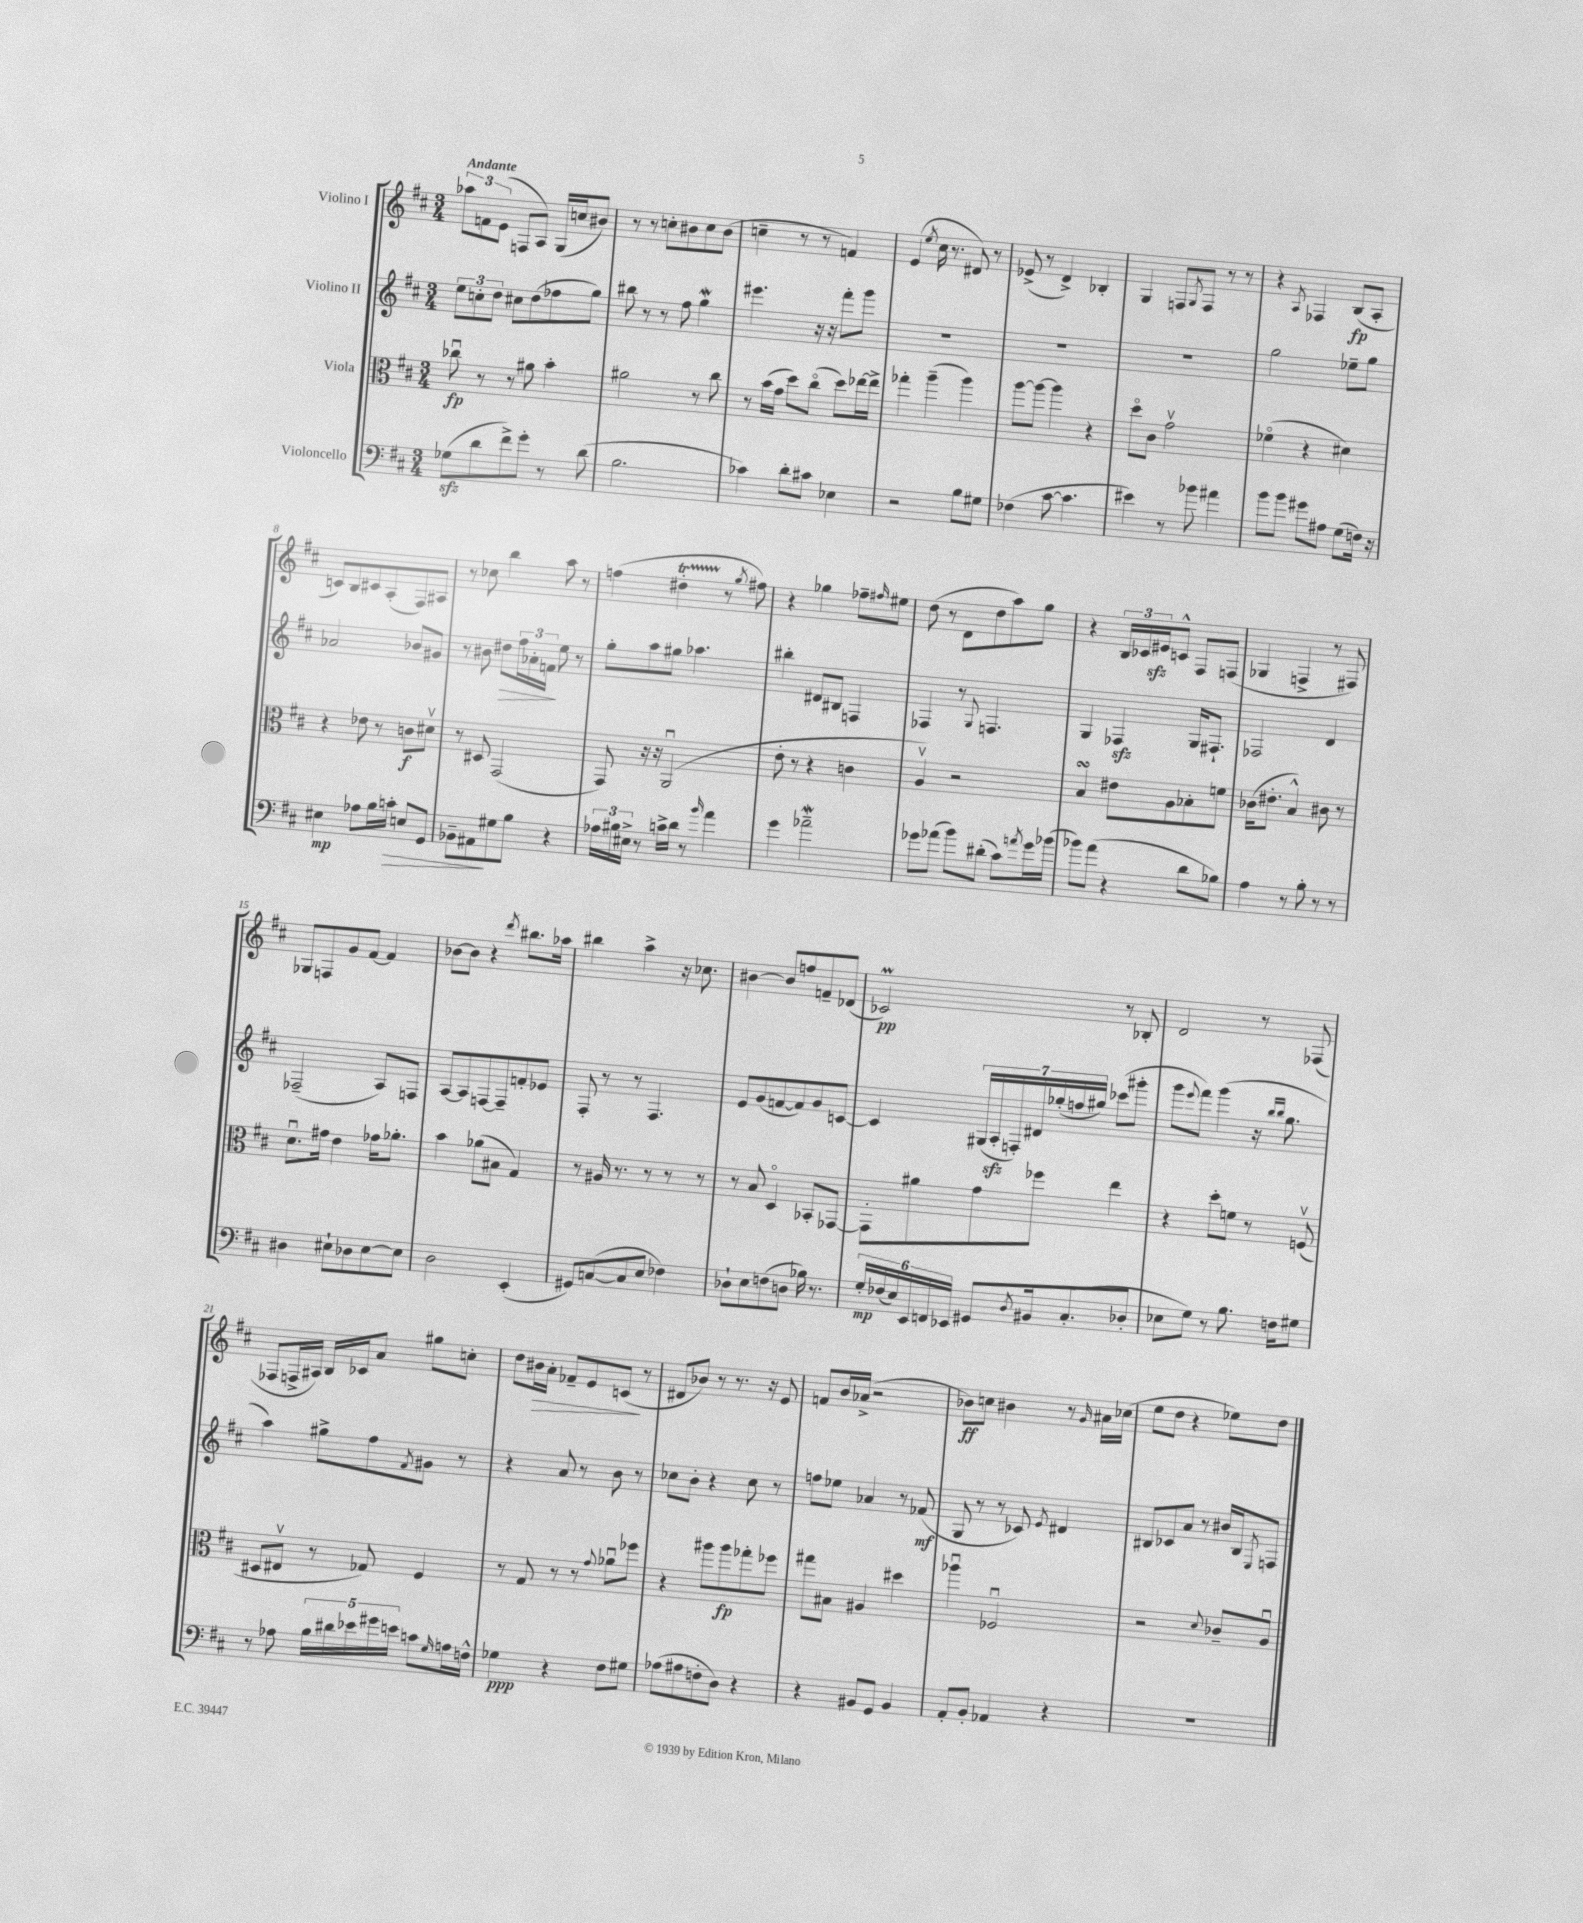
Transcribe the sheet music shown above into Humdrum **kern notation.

**kern	**kern	**kern	**kern
*staff4	*staff3	*staff2	*staff1
*clefF4	*clefC3	*clefG2	*clefG2
*k[f#c#]	*k[f#c#]	*k[f#c#]	*k[f#c#]
*M3/4	*M3/4	*M3/4	*M3/4
(8G-\L	8cc-u\	12ee\L	12aa-\L
.	.	12cc'\	12f\
8d\	8r	.	.
.	.	12dd\J	(12e\J
8f#^\)	8r	8cc#\L	8F/L
8g'\J	8a#\	(8dd\	8A/J)
8r	4b'\	8ff-\	(16G/LL
.	.	.	16cc/J
(8d\	.	8gg\J)	8b#/J)
=	=	=	=
2.B\	2a#\	8bb#\	8r
.	.	8r	8r
.	.	8r	8cc'\L
.	.	8ff#\	8b#\
.	8r	4gg\	8cc\
.	8cc#\	.	(8b#\J
=	=	=	=
4c-\)	8r	4.eee#\	4cc~\
.	(16b\LL	.	.
.	16g\JJ	.	.
8d'\L	8dd\L)	.	8r
8c#\J	(8cc#o\J	16r	8r
.	.	16r	.
4E-\	8dd\L)	8fff#'\L	4f/)
.	[16ee-\L	8ggg\J	.
.	16ee-^\]JJ	.	.
=	=	=	=
2r	4gg-'\	2.r	(4e/
.	.	.	8qee/
.	(4aa~\	.	16cc#\
.	.	.	8.r
8B\L	4aa\)	.	8d#/)
8G#\J	.	.	8r
=	=	=	=
(4F-\	[8aa\L	2.r	(8e-^/
.	8aa\_J	.	8r
[8c#\	4aa\]	.	4d^/)
4.c#\]	.	.	.
.	4r	.	4B-'/
=	=	=	=
4e#\)	8ddo\L	2.r	4G/
.	8c#\J	.	.
8r	2gv\	.	8F/L
.	.	.	8qG/
8b-\	.	.	8F/J
4a#\	.	.	8r
.	.	.	8r
=	=	=	=
8b\L	(4f-o\	2gg\	4r
8b\J	.	.	.
.	.	.	8qA/
8g#\L	4r	.	4F-/
8A#\J	.	.	.
(8G\L	4d#\)	8ee-~\L	(8B/L
16F\Jk)	.	8gg\J	8A'/J
16r	.	.	.
=	=	=	=
4E#\	4r	2a-/	8c/L)
.	.	.	8B/
8A-\L	8e-\	.	8c#/
16B\L	8r	.	(8A'/
16c'\JJ	.	.	.
8E/L	8c\L	8b-/L	8F#/)
8GG/J	8d#v\J	8g#/J	8A#/J
=	=	=	=
8BB-~\L	8r	8r	8r
8AA#\	8D#/	8b#\	8cc-\
8G#\	(2GG/	8dd#\L	4bb\
8B\J	.	24ff#\L	.
.	.	24a-'\	.
.	.	24f\JJ	.
4r	.	8ee\	8aa\
.	.	8r	8r
=	=	=	=
24A-\LL	8GG/)	8gg'\L	(4ff\
24B#\	.	.	.
24E#^\JJ	.	.	.
8r	16r	8aa\	.
.	16r	.	.
16c^\LL	(2AAu/	8gg#\J	4dd#'\
16d\JJ	.	.	.
8r	.	4.aa-\	.
16qqb/	.	.	.
4a\	.	.	8r
.	.	.	8qgg/
.	.	.	8ff#\)
=	=	=	=
4g\	8e'\	4bb#'\	4r
.	8r	.	.
2a-~\	4r	8d#/L	4gg-\
.	.	8B#/J	.
.	4c\	4F/	8ff-~\L
.	.	.	16qqff#/
.	.	.	8ee#\J
=	=	=	=
8g-\L	4Av/)	4F-/	(8dd\
(8a-\J	.	.	8r
8b\L)	2r	8r	8d\L
.	.	8qqG/	.
(8d#'\J	.	4.F/	8dd\
8c#\L)	.	.	8aa\)
8qa/	.	.	.
16g-\L	.	.	8gg\J
(16b-\JJ	.	.	.
=	=	=	=
8b-\L)	4B/	4G/	4r
(8a\J	.	.	.
4r	8e#\L	4F-/	24B/LL
.	.	.	24c-/
.	.	.	24e#/J
.	8A\	.	8c^^/J
8d\L	8B-'\	16G/LK	8F#/L
.	.	8.F#`/J	.
8B-\J)	8f\J	.	(8F/J
=	=	=	=
4A\	(16c-\LK	2F-/	4G-/
.	8.e#'\J	.	.
8r	4B^^/)	.	4F^/
8B'\	.	.	.
8r	8c#\	4d/	8r
8r	8r	.	8F#/)
=	=	=	=
4D#\	8.du\L	(2F-~/	8G-/L
.	.	.	8F/
.	16g#\Jk	.	.
8E#`\L	4e\	.	8g/
8D-\	.	.	[8f#/J
[8E#\	16g-\LK	8A/L)	4f#/]
.	8.a-'\J	.	.
8E#\]J	.	8F/J	.
=	=	=	=
2D\	4b\	[8A/L	[8b-\L
.	.	8A/]	8b-\]J
.	(8a-\L	[8F/	4r
.	8B#\J	8F~/]	.
.	.	.	8qddd/
(4EE'/	4G/)	8f'/	8.bb#\L
.	.	8e-/J	.
.	.	.	16aa-\Jk
=	=	=	=
8GG#/L)	8r	8F#'/	4bb#\
([8C/	16A#/	8r	.
.	8.r	.	.
8C/]	.	8r	4aa^\
8E/J	8r	4.F#/	.
4F-\)	8r	.	16r
.	.	.	8.cc-\
.	8r	.	.
=	=	=	=
8D-`\L	8r	8e/L	[4b#\
8E\	8B/	(8g/	.
(8F\	4Do/	[8f/	8b#/]L
8D\J	.	8f/])	8ff/
16B-\)	8BB-'/L	8g/	8f~/
8.r	.	.	.
.	[8GG-/J	[8c/J	(8d-/J
=	=	=	=
24G'/LL	8GG-'\]L	4c/]	2c-/)
(24F-/	.	.	.
24E/)	.	.	.
24EE/	8a#\	.	.
24FF/	.	.	.
24EE-/JJ	.	.	.
8GG#/L	8g\	(28G#/LL	.
.	.	28A'/	.
.	.	28F'/)	.
.	.	28d#/	.
8qD/	.	.	.
16BB#/k	8ff-\J	.	.
.	.	(28gg-'/	.
.	.	28ff/	.
(8.C#'/	.	.	.
.	.	28gg#/JJ)	.
.	4ee\	(8ccc-\L	8r
8D-'/J	.	8ggg#'\J	8B-'/
=	=	=	=
8E-\L	4r	8ggg\L	2d/
.	.	8qqeee/	.
8G\J)	.	8fff#\J)	.
8r	8dd'\L	(4ggg\	.
8.B\	8f\J	.	.
.	8r	16r	8r
.	.	16qqbb/LL	.
.	.	16qqbb/JJ	.
16F\LK	.	8.gg\	.
8G#\J	(8Fv/	.	(8F-/
=	=	=	=
8r	8D#/L	4aa\)	8F-/L
8A-\	8E#v/J	.	16F^/L
.	.	.	16A#/JJ)
20B\LL	8r	8gg#^\L	16B/LL
20d#\	.	.	.
.	.	.	16c-/J
20e-\	.	.	.
.	8G-/)	8ff#\	8a/J
20g#\	.	.	.
20e\JJ	.	.	.
.	.	8qf#/	.
8c\L	4F#/	8g#\J	8gg#\L
16qqG/	.	.	.
16A\L	.	8r	8cc'\J
16F^^\JJ	.	.	.
=	=	=	=
4G-\	8r	4r	8dd\L
.	8G/	.	16b#\L
.	.	.	16a'\JJ
4r	8r	8a/	8f-~/L
.	8r	8r	8e/
.	8qqg/	.	.
8F#\L	8a-u\L	8b\	(8c/J
8G#\J	8ff-\J	8r	8r
=	=	=	=
(8A-\L	4r	8cc-\L	8d#/L
8A#\	.	8b'\J	8b-/J)
8F'\	8aa#\L	4r	8r
8D\J)	8aa#\	.	8.r
4r	8gg-'\	8cc-\	.
.	.	.	16r
.	8ff-\J	8r	8e/
=	=	=	=
4r	8gg#\L	8ff\L	8f/L
.	8B#\J	8ee-\J	16b/L
.	.	.	(16a-^/JJ
8BB#/L	4A#/	4a-/	2r
8GG/J	.	.	.
4BB#/	4dd#\	8r	.
.	.	(8f-/	.
=	=	=	=
8AA'/L	4aa-u\	8G/	8b-\L)
8BB'/J	.	8r	8cc\J
4AA-/	2F-u/	8r	4b#\
.	.	8c-/)	.
.	.	8qe/	.
4r	.	4d#/	8r
.	.	.	16qqg/
.	.	.	16a#\LL
.	.	.	(16cc-\JJ
=	=	=	=
2.r	2r	8B#/L	8ee\L
.	.	8c-/	8dd\J
.	.	8a/J	4r
.	.	8r	.
.	8qqd/	.	.
.	8c-~/L	16b#/LL	8ee-\L)
.	.	16B#/J	.
.	.	8qE/	.
.	8Au/J	8F/J	8dd\J
==	==	==	==
*-	*-	*-	*-
